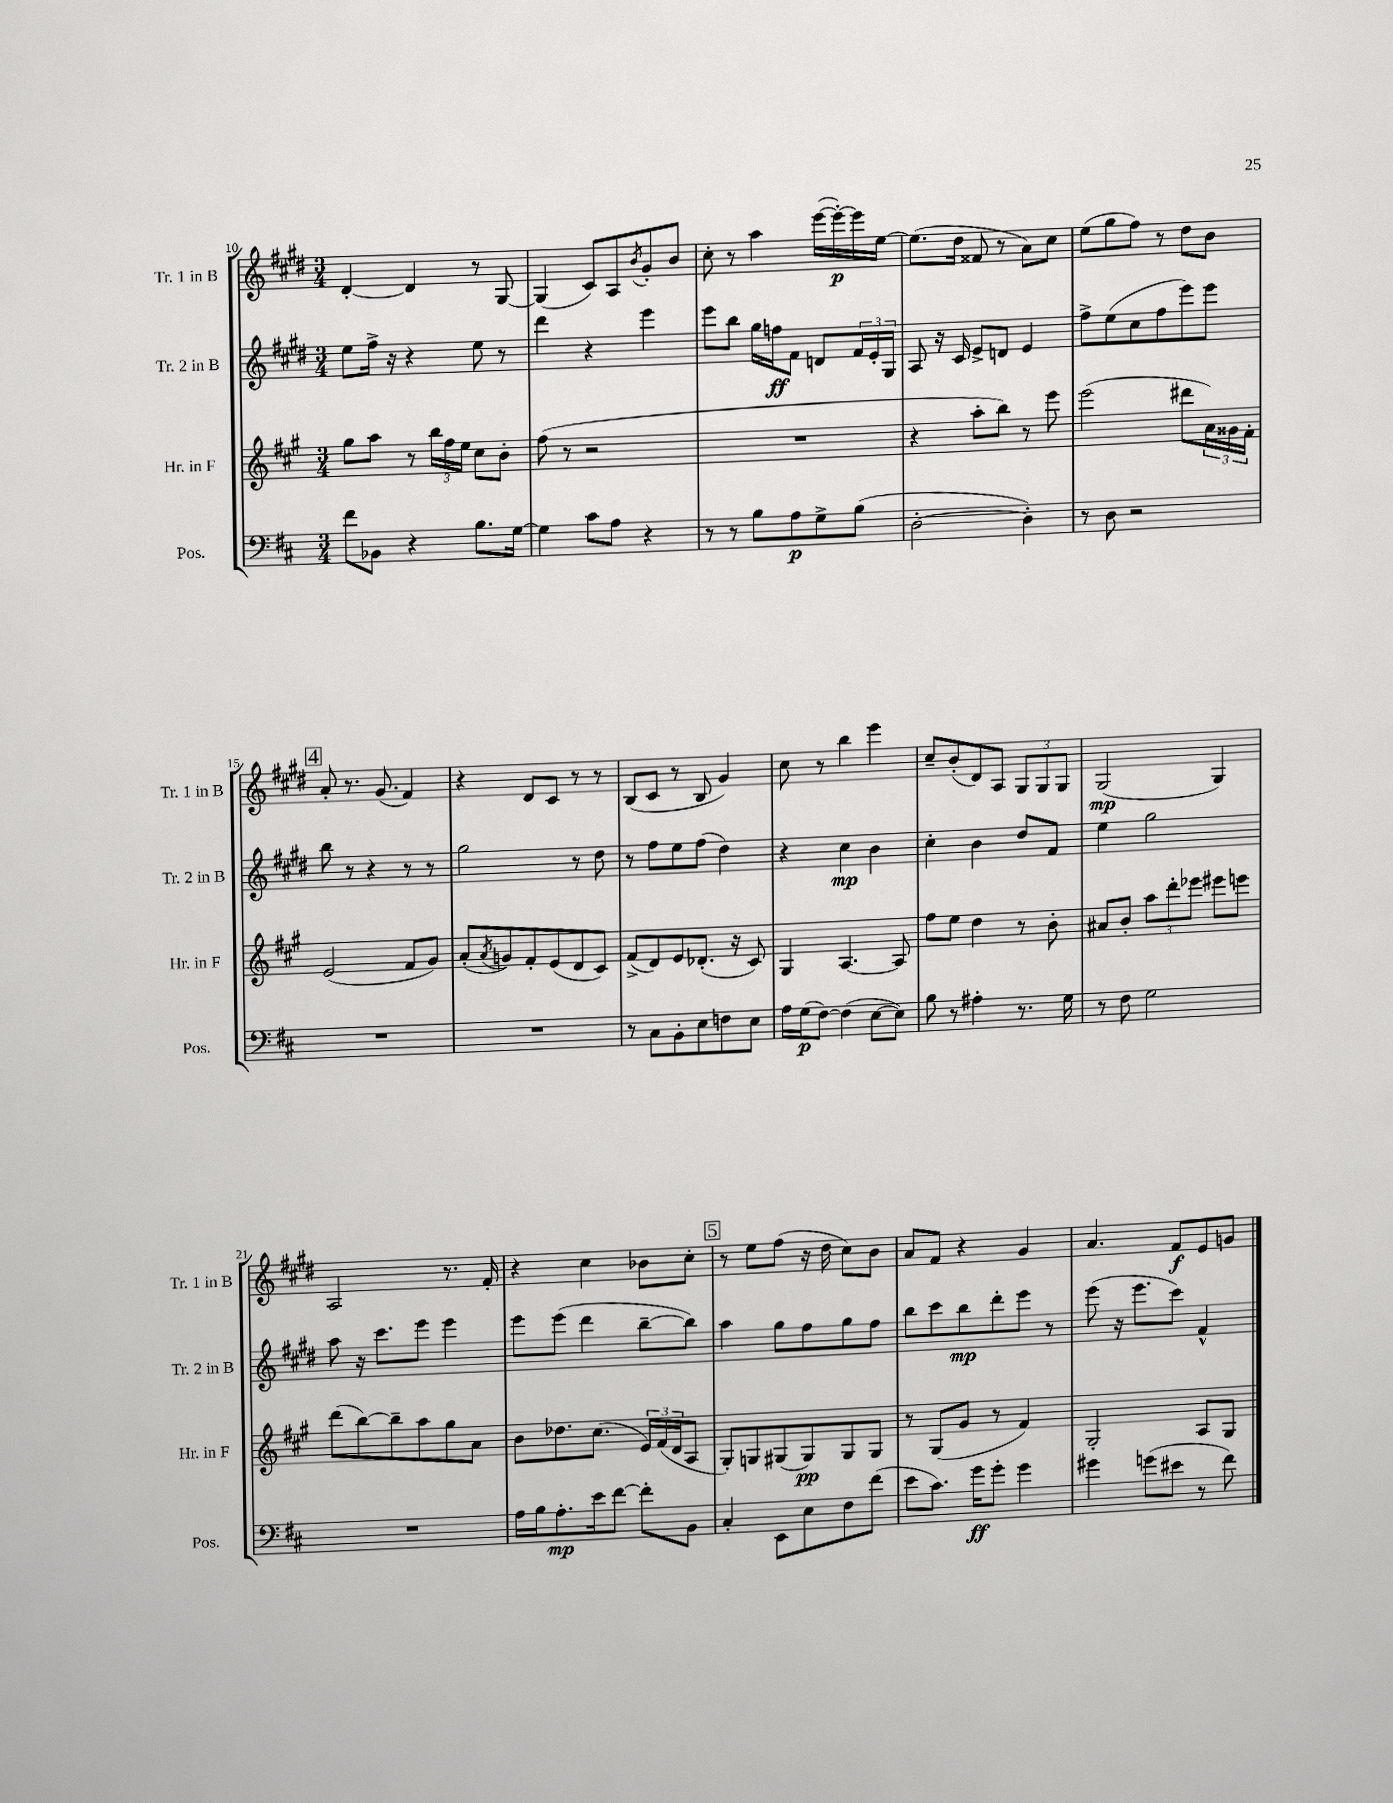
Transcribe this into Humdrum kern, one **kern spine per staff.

**kern	**kern	**kern	**kern
*staff4	*staff3	*staff2	*staff1
*clefF4	*clefG2	*clefG2	*clefG2
*k[f#c#]	*k[f#c#g#]	*k[f#c#g#d#]	*k[f#c#g#d#]
*M3/4	*M3/4	*M3/4	*M3/4
8f#\L	8gg#\L	8ee\L	[4d#'/
8BB-\J	8aa\J	16ff#^\Jk	.
.	.	16r	.
4r	8r	4r	4d#/]
.	24bb\LL	.	.
.	24ff#\	.	.
.	24ee\JJ	.	.
8.B\L	8cc#\L	8ee\	8r
.	8b'\J	8r	[8G#/
[16G\Jk	.	.	.
=	=	=	=
4G\]	(8ff#\	4ddd#\	(4G#/]
.	8r	.	.
8c#\L	2r	4r	8c#/L)
8A\J	.	.	8A/
.	.	.	8qb/
4r	.	4eee\	8g#'/
.	.	.	8b/J
=	=	=	=
8r	2.r	8eee\L	8cc#'\
8r	.	8bb\J	8r
8B\L	.	16gg#\LL	4aa\
.	.	16ff\J	.
8A\	.	8f#\J	.
8G^\	.	8d/L	([16eee\LL
.	.	.	16eee'\_)
(8B\J	.	24f#/L	16eee\]
.	.	24e'/	.
.	.	.	[16ee\JJ
.	.	24G#/JJ	.
=	=	=	=
[2D'\	4r	8A/	(8.ee\]L
.	.	16r	.
.	.	16c#/	16dd#\Jk
.	8aa'\L	8e^/L	8f##/
.	8bb\J)	8d/J	8r
4D'\])	8r	4e/	8a\L)
.	8eee\	.	8cc#\J
=	=	=	=
8r	(2eee\	8ff#^\L	(8ee\L
8D\	.	(8ee\	8gg#\
2r	.	8cc#\	8ff#\J)
.	.	8ff#\	8r
.	8ddd#\L	8eee\)	8dd#\L
.	24a\L)	8eee\J	8b\J
.	24g##\	.	.
.	24f#'\JJ	.	.
=	=	=	=
2.r	(2e/	8bb\	8a'/
.	.	8r	8.r
.	.	4r	.
.	.	.	(8.g#/
.	8f#/L	8r	4f#/)
.	8g#/J)	8r	.
=	=	=	=
2.r	(8a'/L	2gg#\	4r
.	8qa/	.	.
.	8g/)	.	.
.	8f#'/	.	8d#/L
.	(8e/	.	8c#/J
.	8d/	8r	8r
.	8c#/J)	8dd#\	8r
=	=	=	=
8r	(8f#^/L	8r	(8B/L
8C#\L	8d/)	8ff#\L	8c#/J
8BB'\	8e/	8ee\	8r
8E\	(8.d-'/J	(8ff#\J	8B/
8F\	.	4dd#\)	4g#/)
.	16r	.	.
8E\J	8c#/)	.	.
=	=	=	=
16A\LL	4G#/	4r	8cc#\
(16G\J	.	.	.
[8F#\J)	.	.	8r
(4F#\]	[4.A/	4cc#\	4bb\
[8E\L	.	4b\	4eee\
8E\]J)	8A/]	.	.
=	=	=	=
8B\	8ff#\L	4cc#'\	8cc#~/L
8r	8ee\J	.	(8b'/
4A#'\	4dd\	4b\	8d#/)
.	.	.	8A/J
8.r	8r	8dd#/L	12G#/L
.	.	.	12G#/
.	8b'\	8f#/J	.
.	.	.	12G#/J
16G\	.	.	.
=	=	=	=
8r	8a#/L	4ee\	(2G#/
8F#\	8b'/J	.	.
2G\	12aa\L	2gg#\	.
.	12ddd'\	.	.
.	12eee-\J	.	.
.	8eee#\L	.	4G#/)
.	8eee\J	.	.
=	=	=	=
2.r	(8ddd\L	8aa\	2A/
.	[8bb\)	16r	.
.	.	8.ccc#\L	.
.	8bb~\]	.	.
.	8aa\	8eee\J	.
.	8gg#\	4eee\	8.r
.	8a\J	.	.
.	.	.	16f#'/
=	=	=	=
16A\LL	8b\L	8eee\L	4r
16B\J	.	.	.
8.A'\	8.dd-\	(8eee\J	.
.	.	4ddd#\	4cc#\
16e\k	(8.cc#\J	.	.
[8f#\J	.	.	.
8f#'\]L	24e/LL)	[8bb~\L	8b-\L
.	(24f#/	.	.
.	24d/J	.	.
8BB\J	8A/J	8bb\]J)	8cc#'\J
=	=	=	=
4C#'/	8G#'/L)	4aa\	8r
.	8G/	.	8ee\L
8EE\L	(8G#/	8gg#\L	(8ff#\J
8E\	8G#/)	8ff#\	16r
.	.	.	16dd#\
8F#\	8G#/	8gg#\	8cc#\L)
(8f#\J	8G#/J	8ff#\J	8b\J
=	=	=	=
8e\L	8r	8bb\L	8a/L
8.c#\J)	(8G#/L	8ccc#\	8f#/J
.	8g#/J	8bb\	4r
16g\LK	.	.	.
8g'\J	8r	8ddd#'\	.
4g\	4f#/)	8eee\J	4g#/
.	.	8r	.
=	=	=	=
4g#\	2G#'/	(8eee\	4.a/
.	.	16r	.
.	.	8.eee\L	.
(8g\L	.	.	.
8e#\J	.	8ccc#\J)	8f#/L
8r	8A/L	4f#^^/	8e/
8f#\)	8G#/J	.	8g/J
==	==	==	==
*-	*-	*-	*-
